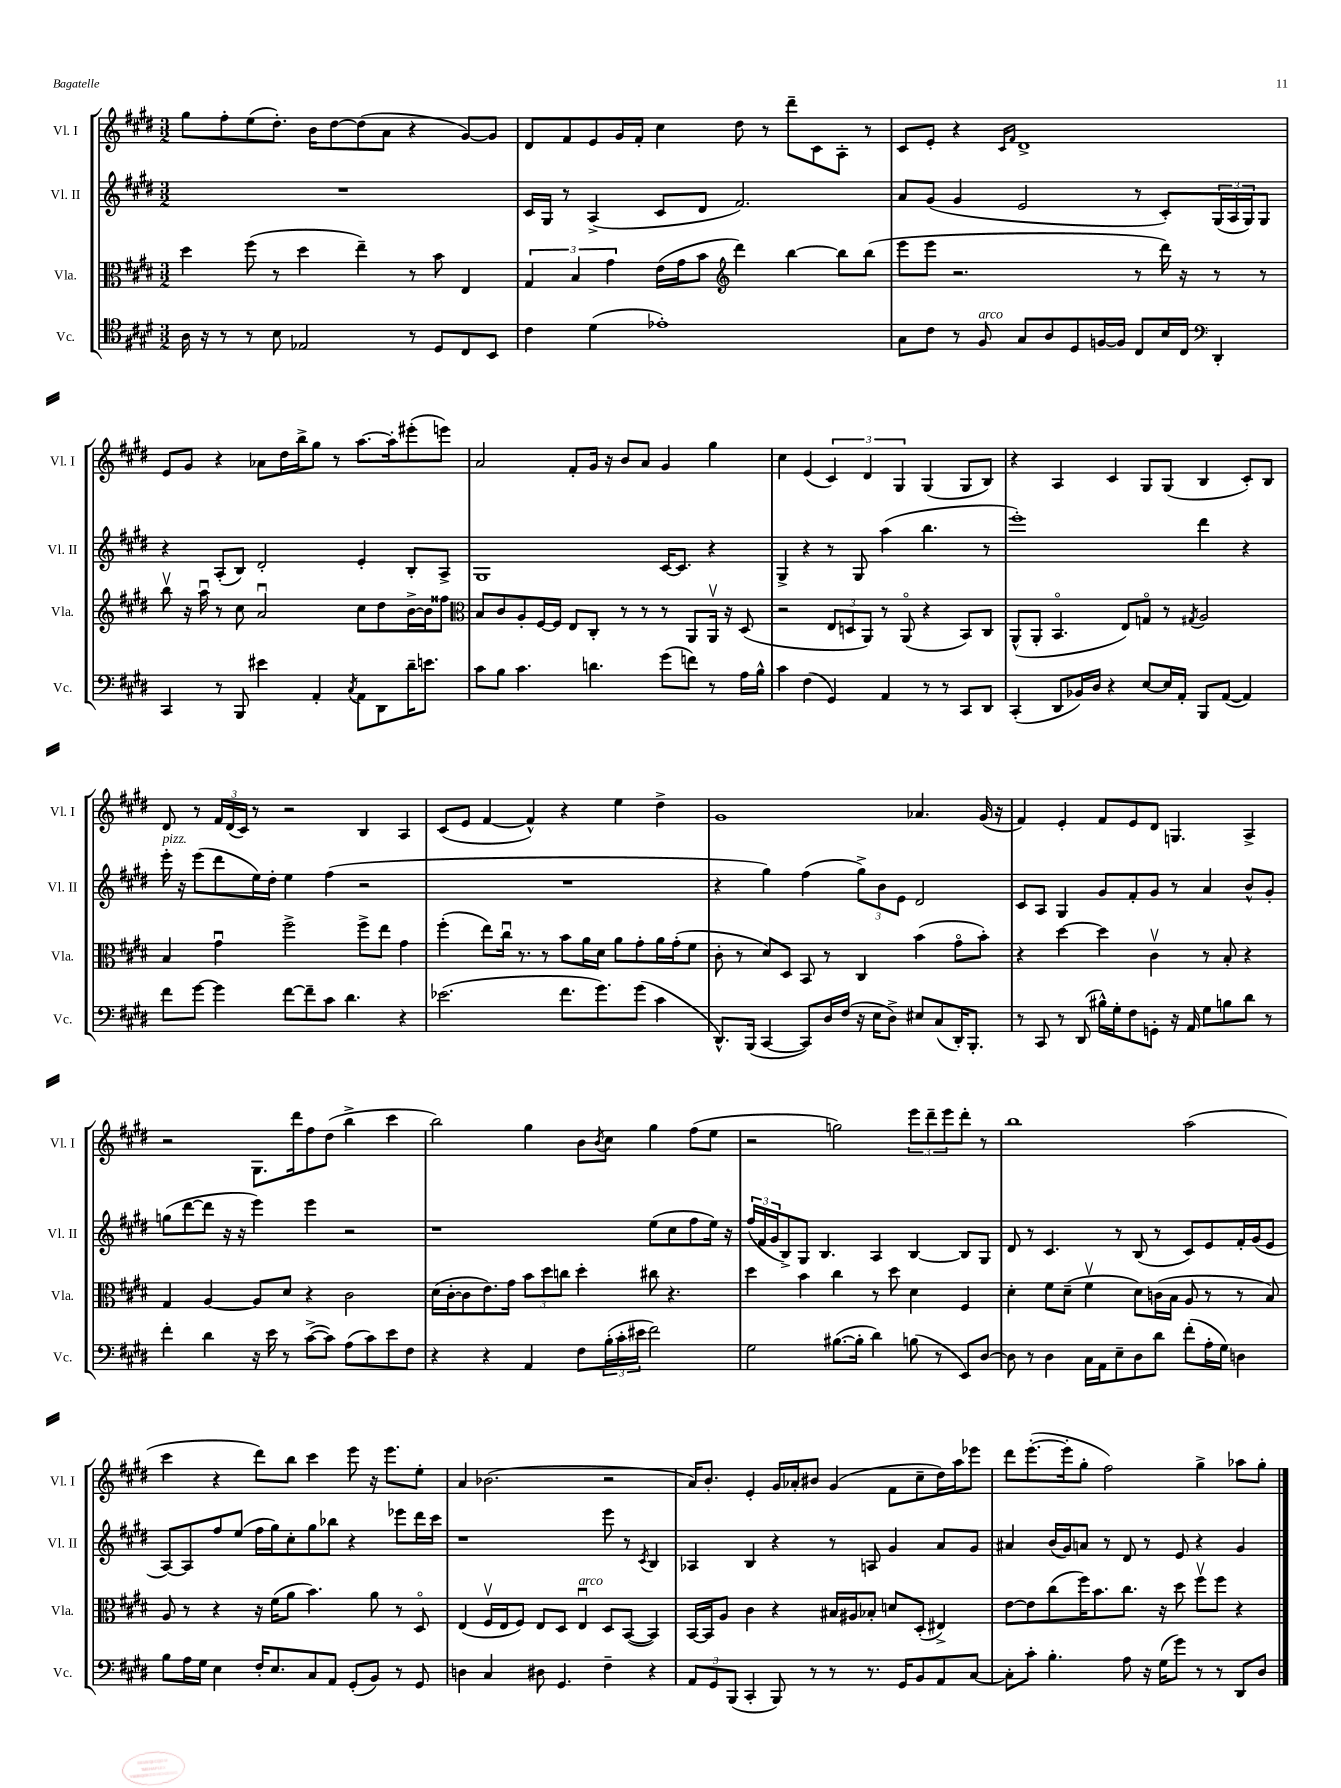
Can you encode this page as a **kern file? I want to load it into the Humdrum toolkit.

**kern	**kern	**kern	**kern
*staff4	*staff3	*staff2	*staff1
*clefC4	*clefC3	*clefG2	*clefG2
*k[f#c#g#d#]	*k[f#c#g#d#]	*k[f#c#g#d#]	*k[f#c#g#d#]
*M3/2	*M3/2	*M3/2	*M3/2
16A	4dd#	1.r	8gg#
16r	.	.	.
8r	.	.	8ff#'
8r	(8ff#	.	(8ee
8B	8r	.	8.dd#')
2E-	4dd#	.	.
.	.	.	16b
.	.	.	[8dd#
.	4ee~)	.	(8dd#]
.	.	.	8a
8r	8r	.	4r
8D#	8b	.	.
8C#	4E	.	[8g#)
8BB	.	.	8g#]
=	=	=	=
4c#	6G#	16c#	8d#
.	.	16G#	.
.	.	8r	8f#
.	6B	.	.
(4d#	.	(4A^	8e
.	6g#	.	.
.	.	.	16g#
.	.	.	16f#'
1e-')	(16e	8c#	4cc#
.	16g#	.	.
.	8b	8d#	.
*	*clefG2	*	*
.	4ddd#)	2.f#)	8dd#
.	.	.	8r
.	[4bb	.	8ddd#~
.	.	.	8c#
.	8bb]	.	8A'
.	(8bb	.	8r
=	=	=	=
8G#	8eee	8a	8c#
8c#	8eee	(8g#	8e'
8r	2.r	4g#	4r
8F#	.	.	.
.	.	.	16qqc#
.	.	.	16qqf#
8G#	.	2e	1d#^
8A	.	.	.
8D#	.	.	.
[16F	.	.	.
16F]	.	.	.
8C#	8r	8r	.
16B	16ddd#)	8c#')	.
16C#	16r	.	.
*clefF4	*	*	*
4DD#'	8r	(24G#	.
.	.	24A	.
.	.	24G#)	.
.	8r	8G#	.
=	=	=	=
4CC#	8bbv	4r	8e
.	16r	.	8g#
.	16aau	.	.
8r	8r	(8A'	4r
8BBB	8cc#	8B)	.
4e#	2au	2d#'	8a-
.	.	.	16dd#
.	.	.	16bb^
4AA'	.	.	8gg#
.	.	.	8r
8qC#	.	.	.
8AA	8cc#	4e'	[8.aa
8DD#	8dd#	.	.
.	.	.	16aa']
16d#~	[16b^	8B'	(8eee#'
8.e	16b]	.	.
.	8ff##	8A^	8eee)
=	=	=	=
*	*clefC3	*	*
8c#	8B	1G#	2a
8B	8c#	.	.
4.c#	8A'	.	.
.	[16F#	.	.
.	16F#]	.	.
.	8E	.	8f#'
4.d	8C#'	.	16g#
.	.	.	16r
.	8r	.	8b
.	8r	.	8a
(8g#	8r	[16c#	4g#
.	.	8.c#]	.
8f)	8AA	.	.
8r	16AAv	4r	4gg#
.	16r	.	.
16A	(8D#	.	.
16B^^	.	.	.
=	=	=	=
4c#	2r	4G#^	4cc#
(4F#	.	4r	(4e
4GG#)	12E	8r	6c#)
.	12D	.	.
.	.	8G#	.
.	12AA)	.	6d#
4AA	8r	(4aa	.
.	.	.	6G#
.	(8AAo	.	.
8r	4r	4.bb	(4G#
8r	.	.	.
8CC#	8BB)	.	8G#
8DD#	8C#	8r	8B)
=	=	=	=
(4CC#'	(8AA^^	1eee')	4r
.	8AA'	.	.
8DD#	4.BBo	.	4A
16BB-)	.	.	.
16D#	.	.	.
4r	.	.	4c#
.	8E)	.	.
[8E	8Go	.	8G#
16E]	8r	.	(8G#
16AA'	.	.	.
.	8qG#	.	.
8BBB	2A	4ddd#	4B
([8AA	.	.	.
4AA])	.	4r	8c#')
.	.	.	8B
=	=	=	=
8f#	4B	16eee'	8d#
.	.	16r	.
[8g#	.	(8eee	8r
4g#]	4g#u	8ddd#	24f#
.	.	.	(24d#
.	.	.	24c#)
.	.	16ee)	8r
.	.	16dd#'	.
[8f#	2ff#^	4ee	2r
8f#~]	.	.	.
8c#	.	(4ff#	.
4.d#	.	.	.
.	8ff#^	2r	4B
.	8ee	.	.
4r	4g#	.	4A
=	=	=	=
(2.e-	(4ff#'	1.r	(8c#
.	.	.	8e
.	8ee)	.	[4f#
.	16cc#u	.	.
.	8.r	.	.
.	.	.	4f#^^])
.	8r	.	.
8.f#	8b	.	4r
.	16a	.	.
8.g#)	16d#	.	.
.	8a	.	4ee
(8g#	8g#'	.	.
4c#	16a	.	4dd#^
.	(16g#'	.	.
.	8f#	.	.
=	=	=	=
8.DD#^^)	8c#'	4r	1g#
.	8r	.	.
(16BBB	.	.	.
[4CC#	8d#)	4gg#)	.
.	8D#	.	.
8CC#])	8BB	(4ff#	.
16D#	8r	.	.
(16F#	.	.	.
16r	4C#	12gg#^)	.
16E	.	.	.
.	.	12b	.
8D#^)	.	.	.
.	.	12e	.
8E#	(4b	2d#	4.a-
(8C#	.	.	.
16DD#')	8g#o	.	.
8.BBB'	.	.	.
.	8b')	.	(16g#
.	.	.	16r
=	=	=	=
8r	4r	8c#	4f#)
8CC#	.	8A	.
8r	[4dd#	4G#	4e'
(8DD#	.	.	.
16B#^^)	4dd#]	8g#	8f#
16G#'	.	.	.
8F#	.	8f#'	8e
8GG'	4c#v	8g#	8d#
16r	.	8r	4.G
16AA	.	.	.
8G#	8r	4a	.
8B	8B'	.	.
8d#	4r	8b^^	4A^
8r	.	8g#'	.
=	=	=	=
4f#'	4G#	(8gg	2r
.	.	[8ddd#	.
4d#	[4A	8ddd#]	.
.	.	16r	.
.	.	16r	.
16r	8A]	4eee)	8.G#
16e	.	.	.
8r	8d#	.	.
.	.	.	16ddd#
([8c#^	4r	4eee	8ff#
8c#])	.	.	(8dd#
(8A	2c#	2r	4bb^
8c#)	.	.	.
8e	.	.	4ccc#
8F#	.	.	.
=	=	=	=
4r	(16d#	1r	2bb)
.	[16c#'	.	.
.	8c#]	.	.
4r	8.e)	.	.
.	16g#	.	.
4AA	12b	.	4gg#
.	12dd#	.	.
.	12cc	.	.
8F#	4dd#'	.	8b
.	.	.	8qb
(24B'	.	.	8cc#
24c#'	.	.	.
24e#	.	.	.
2f#)	8cc#	(8ee	4gg#
.	4.r	8cc#	.
.	.	8ff#	(8ff#
.	.	16ee)	8ee
.	.	16r	.
=	=	=	=
2G#	4dd#	(24ff#	2r
.	.	24f#	.
.	.	24g#	.
.	.	8B^)	.
.	4b	8G#	.
.	.	4.B	.
([8.B#	4cc#	.	2gg)
16B#']	.	.	.
4d#)	8r	4A	.
.	8dd#	.	.
(8B	4d#	[4B	12eee
.	.	.	12ddd#~
8r	.	.	.
.	.	.	12eee
8EE)	4F#	8B]	8ddd#'
[8D#	.	8G#	8r
=	=	=	=
8D#]	4d#'	8d#	1bb
8r	.	8r	.
4D#	8f#	4.c#	.
.	(8d#~	.	.
16C#	4f#v	.	.
16AA	.	.	.
8E~	.	8r	.
8D#	8d#)	(8B	.
8d#	(16c	8r	.
.	16B	.	.
(8f#'	8A	8c#)	(2aa
16A'	8r	8e	.
16G#)	.	.	.
4D	8r	16f#'	.
.	.	(16g#	.
.	8B)	8e	.
=	=	=	=
8B	8A	[8A)	4ccc#
16A	8r	8A]	.
16G#	.	.	.
4E	4r	8ff#	4r
.	.	(8ee	.
16F#'	16r	16ff#	8ddd#)
8.E	(16f#	16gg#)	.
.	8a	8cc#'	8bb
8C#	4.b)	8gg#	4ccc#
8AA	.	8bb-	.
(8GG#'	.	4r	8eee
8BB)	8a	.	16r
.	.	.	8.eee
8r	8r	8eee-	.
8GG#	8D#o	16ddd#	8ee'
.	.	16ccc#	.
=	=	=	=
4D	(4E	1r	4a
4C#	16F#v	.	(2.b-
.	16E	.	.
.	8F#)	.	.
8D#	8E	.	.
4.GG#	8D#	.	.
.	4Eu	.	.
4F#~	8D#	8eee	2r
.	([8BB	8r	.
.	.	8qc#	.
4r	4BB])	4B	.
=	=	=	=
12AA	[16BB	4A-	16a)
.	16BB]	.	8.b'
12GG#	.	.	.
.	8A	.	.
(12BBB	.	.	.
4CC#'	4c#	4B	4e'
8BBB)	4r	4r	16g#
.	.	.	16a-'
8r	.	.	8b#
8r	16B#	8r	(4g#
.	16A#	.	.
8.r	8B-'	8A	.
.	8d	4g#	8f#
16GG#	.	.	.
8BB	(8D#'	.	8cc#~
8AA	4E#^)	8a	16dd#)
.	.	.	16aa
[8C#	.	8g#	8eee-
=	=	=	=
8C#']	[8e	4a#	8ddd#
8c#'	8e]	.	([8.eee'
4.B'	(8cc#	(16b	.
.	.	16g#)	16eee']
.	16ff#)	8a	8gg#'
.	8.b	.	.
.	.	8r	2ff#)
8A	8.cc#	8d#	.
16r	.	8r	.
(16G#	16r	.	.
8g#)	8dd#	8e	.
8r	8ff#v	4r	4gg#^
8r	8ff#	.	.
8DD#	4r	4g#	8aa-
8D#	.	.	8gg#'
==	==	==	==
*-	*-	*-	*-
